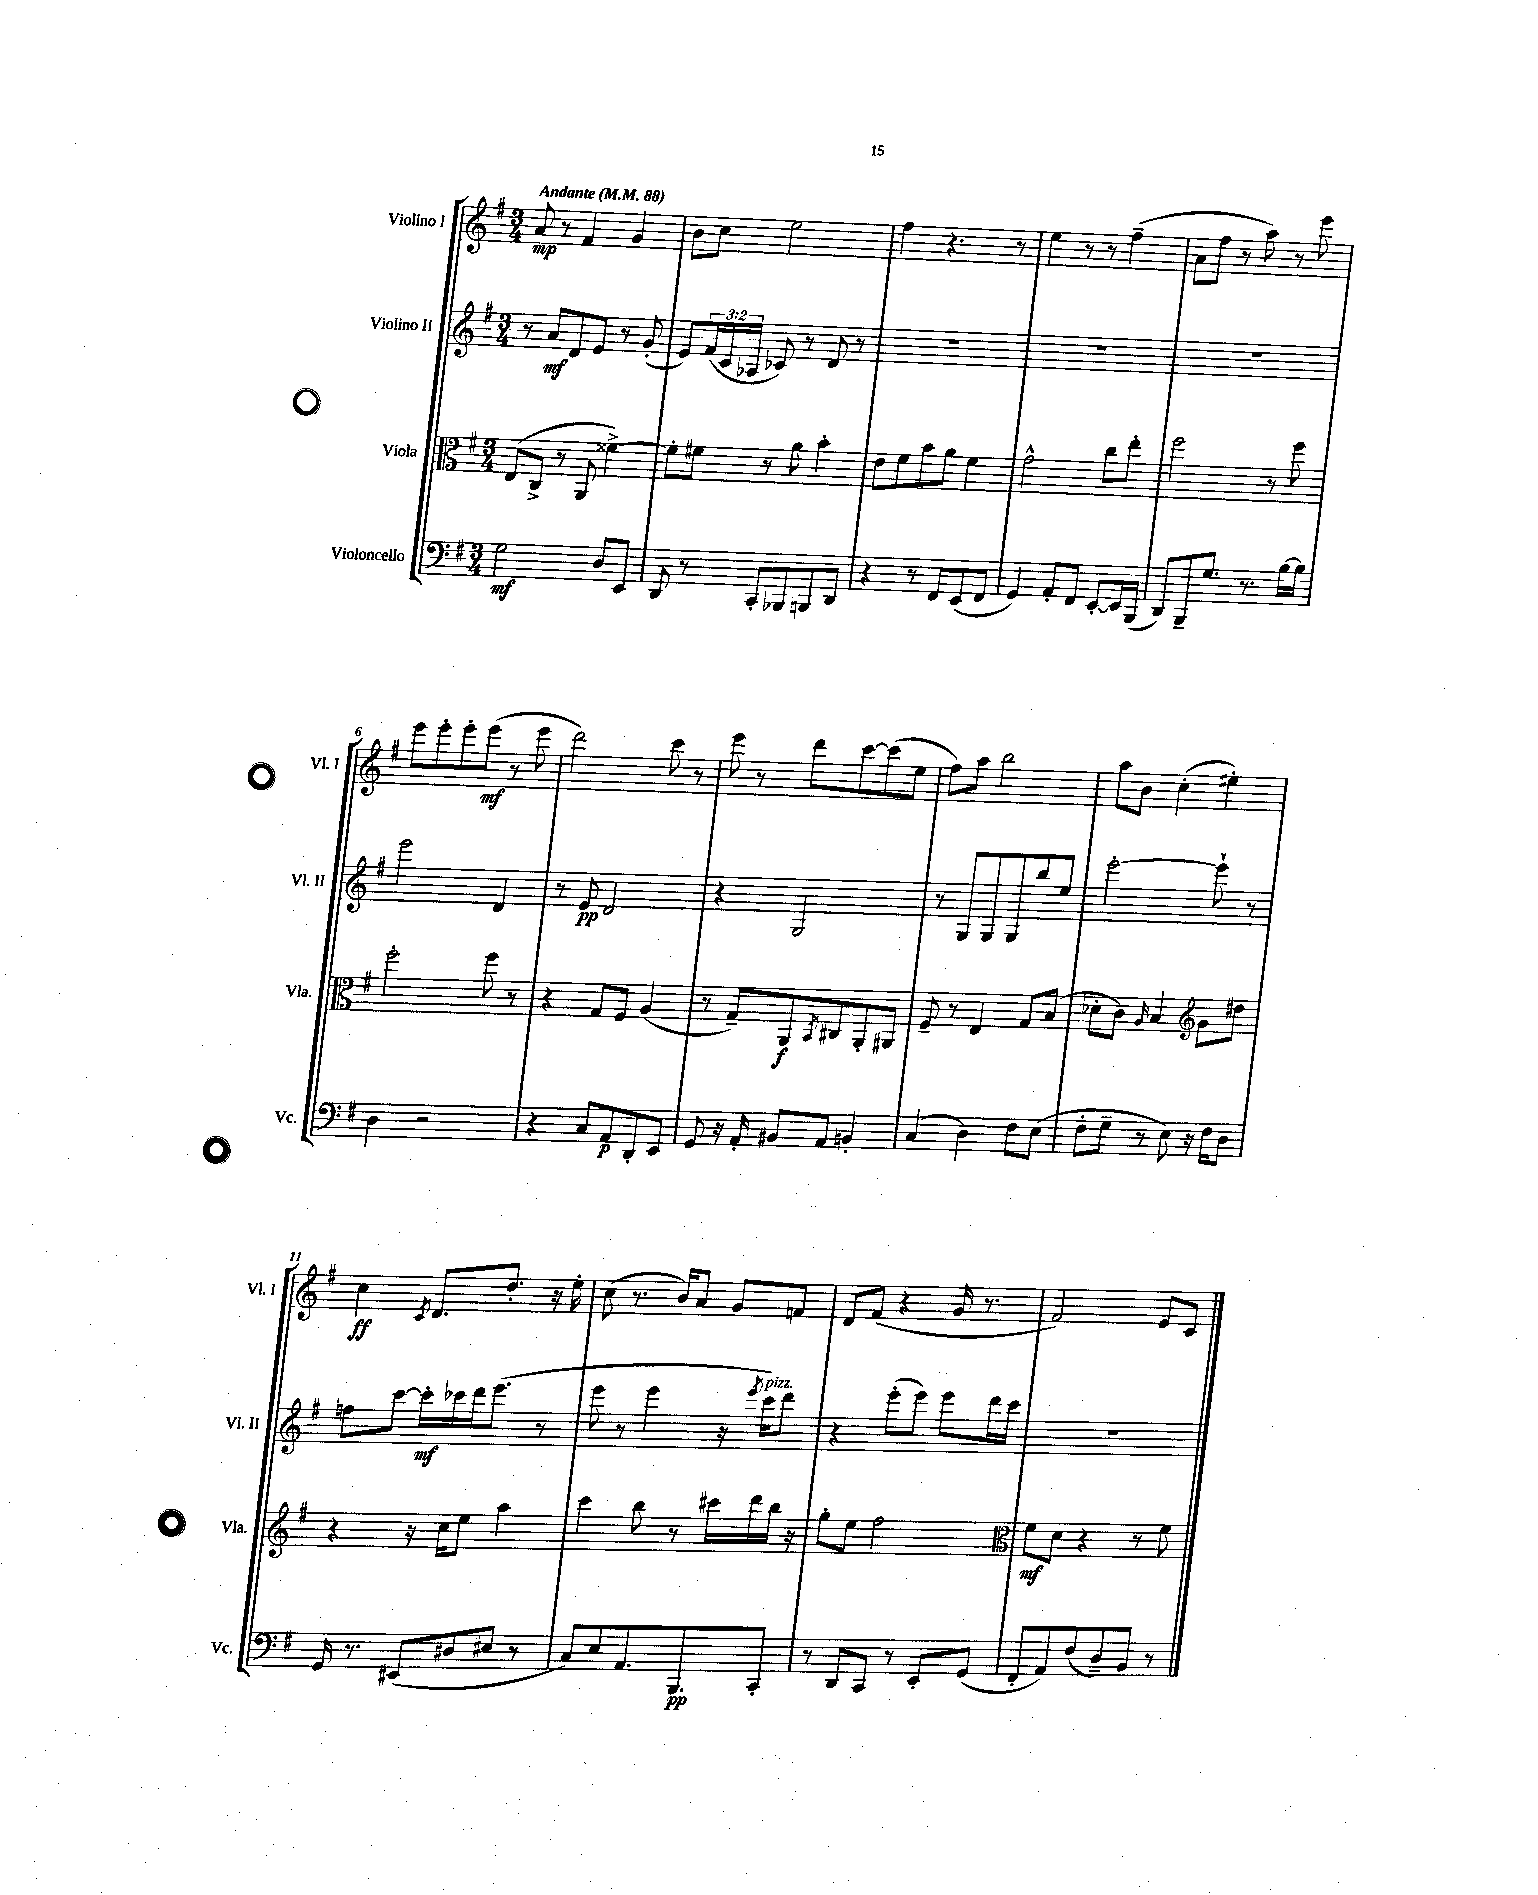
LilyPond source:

<<
\new StaffGroup <<
\new Staff = "s0" \with { instrumentName = "Violino I" shortInstrumentName = "Vl. I" } {
    \clef treble \key g \major \numericTimeSignature \time 3/4 \tempo "Andante" 4 = 88
    a'8\mp r8 fis'4 g'4 |
    b'8 c''8 e''2 |
    fis''4 r4. r8 |
    e''4 r8 r8 fis''4--( |
    a'8 fis''8 r8 a''8) r8 e'''8 |
    e'''8 e'''8-. e'''8-. e'''8\mf( r8 e'''8 |
    d'''2) c'''8 r8 |
    e'''8 r8 d'''8 c'''8~ c'''8( e''8 |
    fis''8) a''8 b''2 |
    a''8 b'8 c''4-.( eis''4-.) |
    c''4\ff \acciaccatura { c'8 } d'8. d''8.-. r16 e''16-. |
    c''8( r8. b'16) a'8 g'8 f'8 |
    d'8 fis'8( r4 g'16 r8. |
    fis'2) e'8 c'8 \bar "|." |
}
\new Staff = "s1" \with { instrumentName = "Violino II" shortInstrumentName = "Vl. II" } {
    \clef treble \key g \major \numericTimeSignature \time 3/4 \override Staff.TupletNumber.text = #tuplet-number::calc-fraction-text
    r8 a'8\mf d'8 e'8 r8 g'8-.( |
    e'8) \tuplet 3/2 { fis'16( c'16 aes16 } ces'8) r8 d'8 r8 |
    R2. |
    R2. |
    R2. |
    e'''2 d'4 |
    r8 e'8\pp d'2 |
    r4 g2 |
    r8 g8 g8 g8 b''8 e''8 |
    e'''2~-. e'''8-! r8 |
    f''8 c'''8~ c'''16-.\mf ces'''16 d'''16 e'''8.( r8 |
    e'''8 r8 e'''4 r16 \acciaccatura { e'''8 } c'''16^\markup { \italic "pizz." }) d'''8 |
    r4 e'''8-.( e'''8) e'''8 d'''16 c'''16 |
    R2. \bar "|." |
}
\new Staff = "s2" \with { instrumentName = "Viola" shortInstrumentName = "Vla." } {
    \clef alto \key g \major \numericTimeSignature \time 3/4
    e8( c8-> r8 a,8 fisis'4~->) |
    fisis'8-. fis'8 r8 a'8 b'4-. |
    e'8 fis'8 b'8 a'8 fis'4 |
    g'2-^ c''8 e''8-. |
    fis''2 r8 fis''8 |
    fis''2-. fis''8 r8 |
    r4 g8 fis8 a4( |
    r8 g8--) a,8\f \acciaccatura { b,8 } cis8 a,8-. ais,8 |
    fis8-- r8 e4 g8 b8( |
    des'8-. c'8) \grace { a16 } b4 \clef treble g'8 dis''8 |
    r4 r16 c''16 e''8 a''4 |
    c'''4 b''8 r8 cis'''16 d'''16 b''16 r16 |
    g''8-. e''8 fis''2 |
    \clef alto fis'8\mf d'8 r4 r8 fis'8 \bar "|." |
}
\new Staff = "s3" \with { instrumentName = "Violoncello" shortInstrumentName = "Vc." } {
    \clef bass \key g \major \numericTimeSignature \time 3/4
    g2\mf d8 e,8 |
    d,8 r8 c,8-. bes,,8 b,,8 d,8 |
    r4 r8 fis,8 e,8( fis,8 |
    g,4) a,8-. fis,8 e,8~-. e,16 b,,16( |
    d,8) b,,8-- g8. r8. b16~ b16 |
    d4 r2 |
    r4 c8 a,8\p d,8-. e,8 |
    g,8 r16 a,16-. bis,8 a,8 b,4-. |
    c4( d4) fis8 e8( |
    fis8-. g8-- r8 e8) r16 fis16 d8 |
    g,16 r8. eis,8( dis8 eis8 r8 |
    c8) e8 a,8. b,,8.\pp c,8-. |
    r8 d,8 c,8 r8 e,8-. g,8( |
    fis,8-. a,8) fis8( d8--) b,8 r8 \bar "|." |
}
>>
>>
